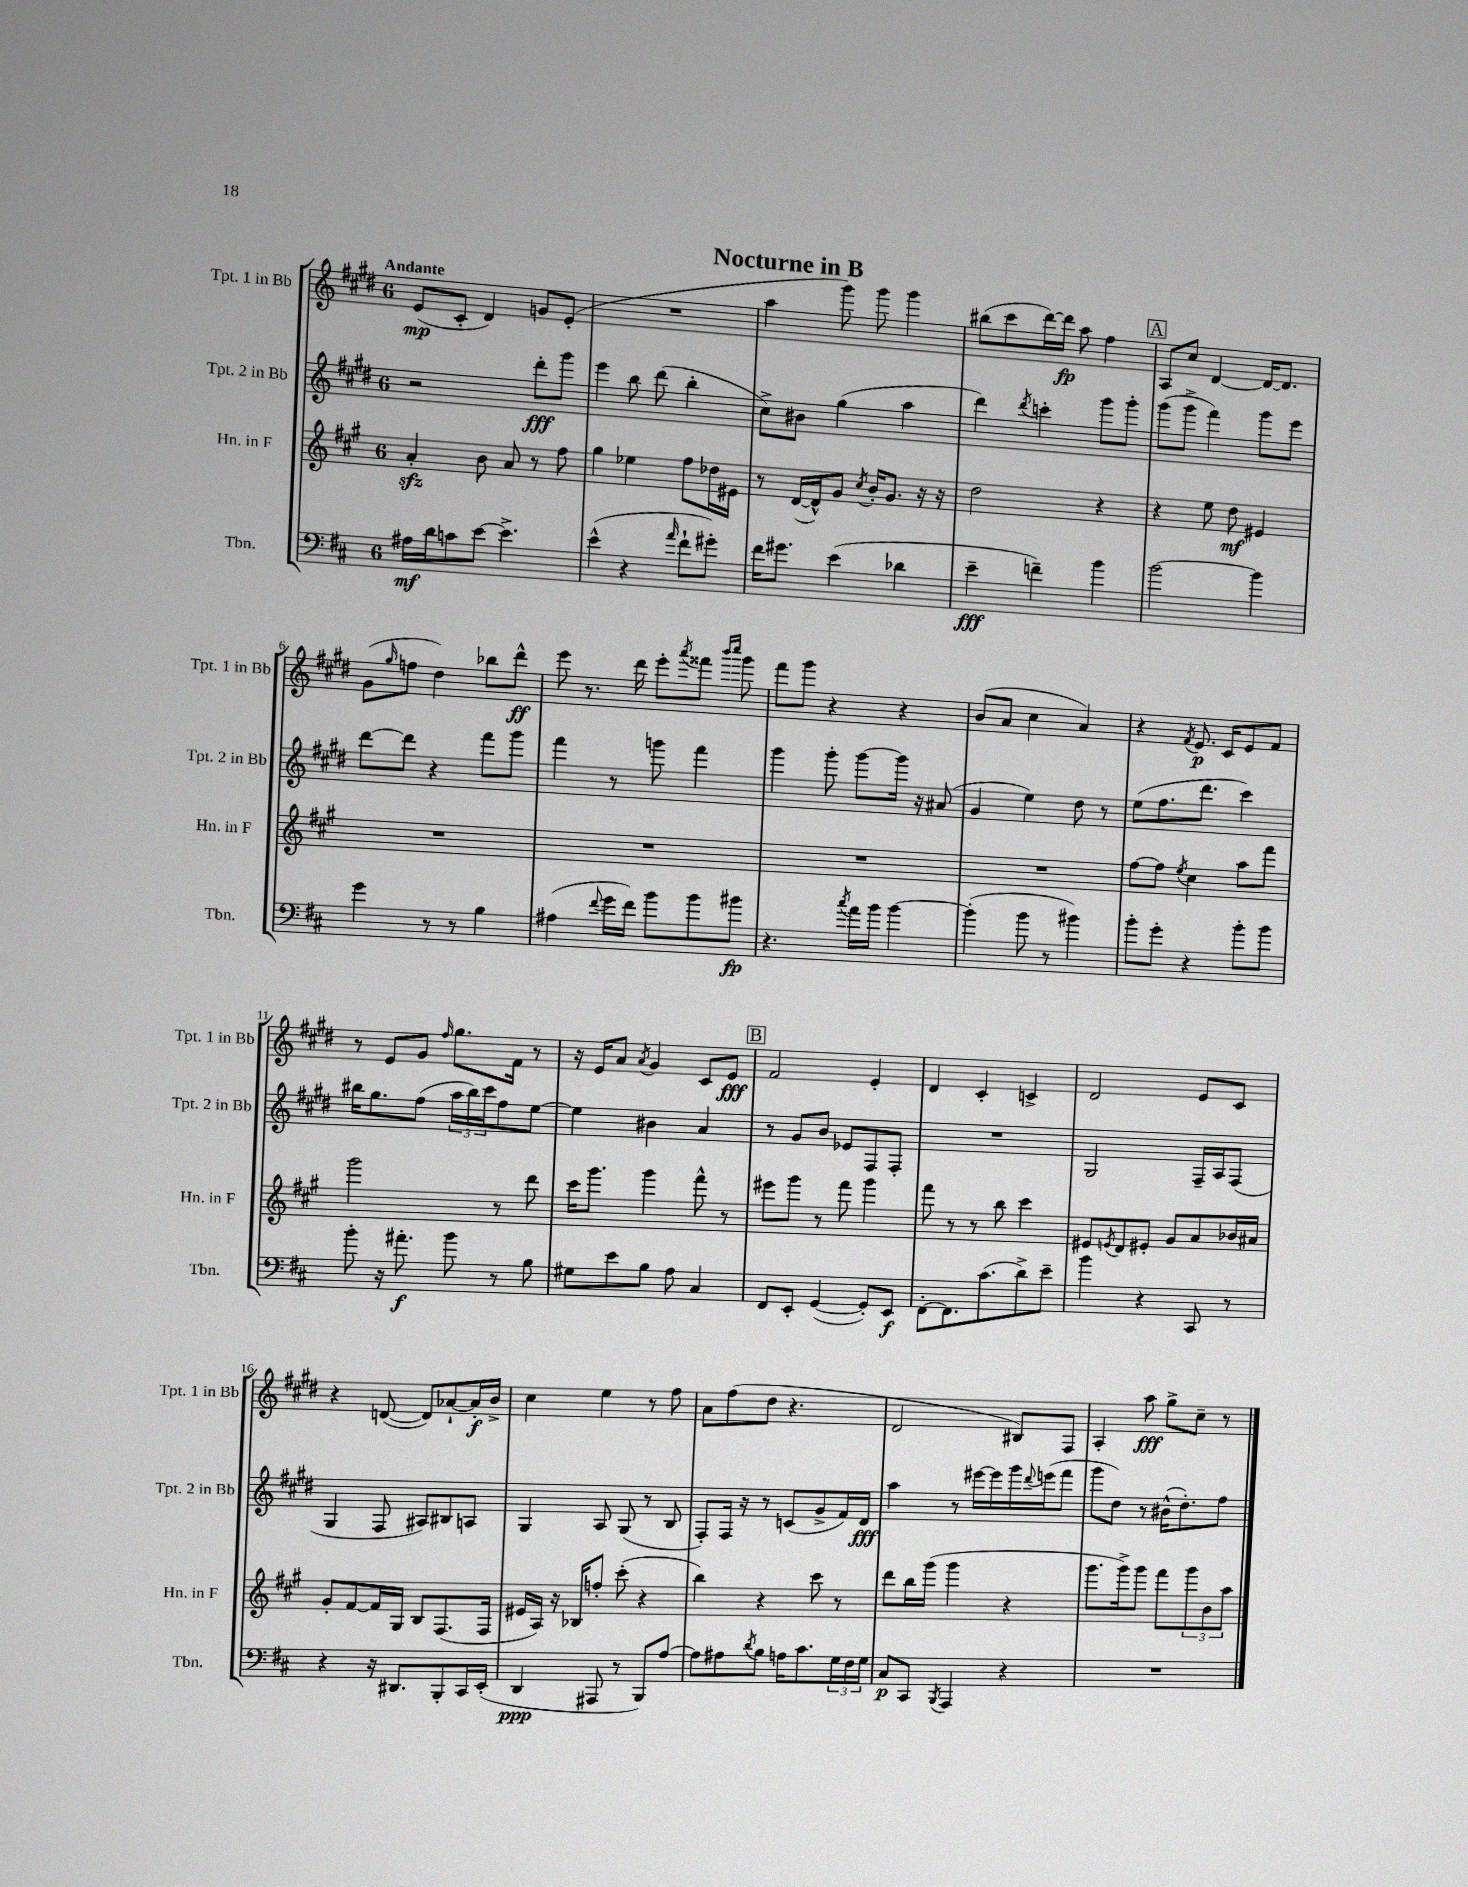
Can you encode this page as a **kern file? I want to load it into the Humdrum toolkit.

**kern	**dynam	**kern	**dynam	**kern	**dynam	**kern	**dynam
*part4	*part4	*part3	*part3	*part2	*part2	*part1	*part1
*staff4	*staff4	*staff3	*staff3	*staff2	*staff2	*staff1	*staff1
*I"Tbn.	*	*I"Hn. in F	*	*I"Tpt. 2 in Bb	*	*I"Tpt. 1 in Bb	*
*I'Tbn.	*	*I'Hn. in F	*	*I'Tpt. 2 in Bb	*	*I'Tpt. 1 in Bb	*
*clefF4	*	*clefG2	*	*clefG2	*	*clefG2	*
*k[f#c#]	*	*k[f#c#g#]	*	*k[f#c#g#d#]	*	*k[f#c#g#d#]	*
*M6/8	*	*M6/8	*	*M6/8	*	*M6/8	*
=1	=1	=1	=1	=1	=1	=1	=1
!	!	!	!	!	!	!LO:TX:a:B:t=Andante	!
16A#X\LL	mf	4azz'/	.	2r	.	(8e/L	mp
16d\J	.	.	.	.	.	.	.
8cn\	.	.	.	.	.	8c#'/J	.
[8e\J	.	8b\	.	.	.	4d#/)	.
4.e^\]	.	8a/	.	.	.	.	.
.	.	8r	.	8ddd#'\L	fff	8gn/L	.
.	.	8ff#\	.	8ggg#\J	.	(8e'/J	.
=2	=2	=2	=2	=2	=2	=2	=2
(4e^^\	.	4gg#\	.	4eee\	.	2.r	.
4r	.	4ee-X\	.	8bb\	.	.	.
.	.	.	.	(8ddd#\	.	.	.
16qqa/	.	.	.	.	.	.	.
8f#`\L	.	8ff#\L	.	4bb'\	.	.	.
8g#X'\J)	.	16dd-X\L	.	.	.	.	.
.	.	16e#X\JJ	.	.	.	.	.
=3	=3	=3	=3	=3	=3	=3	=3
16f#\KL	.	8r	.	8cc#^\L)	.	4aa\	.
8.g#X\J	.	.	.	.	.	.	.
.	.	([16d/LL	.	8b#X\J	.	.	.
.	.	16d^^/J])	.	.	.	.	.
(4e\	.	8g#/J	.	(4gg#\	.	8ggg#\)	.
.	.	8qcc#/	.	.	.	.	.
.	.	16b'/KL	.	.	.	8ggg#\	.
.	.	8.g#/J	.	.	.	.	.
4d-X\	.	.	.	4aa\	.	4ggg#\	.
.	.	16r	.	.	.	.	.
.	.	16r	.	.	.	.	.
=4	=4	=4	=4	=4	=4	=4	=4
4e~\	fff	2dd\	.	4ddd#\)	.	(8bb#X\L	.
.	.	.	.	.	.	8ccc#\	.
.	.	.	.	8qddd#/	.	.	.
4fn~\)	.	.	.	4cccn'\	.	[16ddd#\L)	.
.	.	.	.	.	.	16ddd#\JJ]	fp
.	.	.	.	.	.	8aa\	.
4b\	.	4r	.	8ggg#\L	.	4ff#\	.
.	.	.	.	8ggg#'\J	.	.	.
!!LO:REH:place=s1:t=A
=5	=5	=5	=5	=5	=5	=5	=5
[2b\	.	4r	.	(8ggg#\L	.	8A/L	.
.	.	.	.	8ggg#^\J	.	8cc#/J	.
.	.	8ee\	.	4fff#\)	.	[4d#/	.
.	.	8dd\	mf	.	.	.	.
4b\]	.	4e#X/	.	8ggg#\L	.	16d#/KL_	.
.	.	.	.	.	.	8.d#/J]	.
.	.	.	.	8eee\J	.	.	.
!!LO:LB:g=z
=6	=6	=6	=6	=6	=6	=6	=6
4g\	.	2.r	.	[8ddd#\L	.	(8g#\L	.
.	.	.	.	.	.	16qqgg#/	.
.	.	.	.	8ddd#\J]	.	8ffn\J	.
8r	.	.	.	4r	.	4dd#\)	.
8r	.	.	.	.	.	.	.
4B\	.	.	.	8fff#\L	.	8bb-X\L	.
.	.	.	.	8ggg#\J	.	8ddd#^^\J	ff
=7	=7	=7	=7	=7	=7	=7	=7
(4A#X\	.	2.r	.	4fff#\	.	8eee\	.
.	.	.	.	.	.	8.r	.
8qqf#/	.	.	.	.	.	.	.
16g\LL	.	.	.	8r	.	.	.
16f#\JJ)	.	.	.	.	.	16ddd#\	.
8b\L	.	.	.	8gggn\	.	8eee'\L	.
.	.	.	.	.	.	8qaaa/	.
8b\	.	.	.	4fff#\	.	8fff##X\J	.
.	.	.	.	.	.	16qqbbb/LL	.
.	.	.	.	.	.	16qqcccc#/JJ	.
8b#X\J	fp	.	.	.	.	8ggg#\	.
=8	=8	=8	=8	=8	=8	=8	=8
4.r	.	2.r	.	4ggg#\	.	8fff#\L	.
.	.	.	.	.	.	8ggg#\J	.
.	.	.	.	8ggg#'\	.	4r	.
8qcc#/	.	.	.	.	.	.	.
16a\LL	.	.	.	[8ggg#\L	.	.	.
16b\JJ	.	.	.	.	.	.	.
[4b\	.	.	.	16ggg#\Jk]	.	4r	.
.	.	.	.	16r	.	.	.
.	.	.	.	(8a#X/	.	.	.
=9	=9	=9	=9	=9	=9	=9	=9
(4b'\]	.	2.r	.	4g#/	.	(8b/L	.
.	.	.	.	.	.	8a/J	.
8b\	.	.	.	4ee\)	.	4cc#\	.
8r	.	.	.	.	.	.	.
4b#X\)	.	.	.	8dd#\	.	4a/)	.
.	.	.	.	8r	.	.	.
=10	=10	=10	=10	=10	=10	=10	=10
8b'\L	.	[8ff#\L	.	(8ee\L	.	4r	.
8g'\J	.	8ff#\J]	.	8.ff#\	.	.	.
.	.	8qee/	.	.	.	8qf#/	.
4r	.	4cc#\	.	.	.	8.e/	p
.	.	.	.	8.ddd#\J	.	.	.
.	.	.	.	.	.	16c#/KL	.
8b'\L	.	8aa\L	.	4ccc#\)	.	8e/	.
8b\J	.	8fff#\J	.	.	.	8f#/J	.
!!LO:LB:g=z
=11	=11	=11	=11	=11	=11	=11	=11
8b'\	.	2ggg#\	.	16bb#X\KL	.	8r	.
.	.	.	.	8.gg#\	.	.	.
16r	.	.	.	.	.	8e/L	.
8.a#X'\	f	.	.	.	.	.	.
.	.	.	.	(8ff#\J	.	8g#/J	.
.	.	.	.	.	.	16qqff#/	.
8b\	.	.	.	24aa\LL	.	8.gg#\L	.
.	.	.	.	24bb#\)	.	.	.
.	.	.	.	24ccc#\J	.	.	.
8r	.	8r	.	8ff#\	.	.	.
.	.	.	.	.	.	16f#\Jk	.
8B\	.	8ddd\	.	[8ee\J	.	8r	.
=12	=12	=12	=12	=12	=12	=12	=12
8G#X\L	.	16ccc#\KL	.	4ee\]	.	16r	.
.	.	8.ggg#\J	.	.	.	16e/KL	.
8e\	.	.	.	.	.	8a/J	.
.	.	.	.	.	.	8qa/	.
8B\J	.	4ggg#\	.	4b#X\	.	4g#/	.
8A\	.	.	.	.	.	.	.
4C#/	.	8fff#^^\	.	4a/	.	8c#/L	.
.	.	8r	.	.	.	8e/J	fff
!!LO:REH:place=s1:t=B
=13	=13	=13	=13	=13	=13	=13	=13
8FF#/L	.	8eee#X\L	.	8r	.	2f#/	.
8EE'/J	.	8ggg#\J	.	8g#/L	.	.	.
([4GG/	.	8r	.	8b/J	.	.	.
.	.	8fff#\	.	8e-X/L	.	.	.
8GG'/L])	.	4ggg#\	.	8F#/	.	4e'/	.
8EE/J	f	.	.	8F#'/J	.	.	.
=14	=14	=14	=14	=14	=14	=14	=14
[8FF#'\L	.	8fff#\	.	2.r	.	4d#/	.
8.FF#\]	.	8r	.	.	.	.	.
.	.	8r	.	.	.	4c#'/	.
(8.c#\	.	.	.	.	.	.	.
.	.	8bb\	.	.	.	.	.
8d^\)	.	4ccc#\	.	.	.	4cn^/	.
8e~\J	.	.	.	.	.	.	.
=15	=15	=15	=15	=15	=15	=15	=15
4b\	.	8e#X/L	.	2G#/	.	2d#/	.
.	.	8qen/	.	.	.	.	.
.	.	8d/	.	.	.	.	.
4r	.	8e#X'/J	.	.	.	.	.
.	.	8g#/L	.	.	.	.	.
8CC#/	.	8a/	.	16F#~/LL	.	8e/L	.
.	.	.	.	16A/J	.	.	.
8r	.	16b-X/L	.	(8F#/J	.	8c#/J	.
.	.	16a#X/JJ	.	.	.	.	.
!!LO:LB:g=z
=16	=16	=16	=16	=16	=16	=16	=16
4r	.	8g#'/L	.	4G#/	.	4r	.
.	.	[8f#/	.	.	.	.	.
16r	.	16f#/L]	.	8F#/	.	([8dn/	.
8.DD#X/L	.	16G#/JJ	.	.	.	.	.
.	.	8B/L	.	8A#X/L)	.	8d/L])	.
8BBB'/	.	(8.F#/	.	8B#X/	.	[8a-X`/	.
16CC#/L	.	.	.	8An/J	.	16a-'/L]	f
(16EE'/JJ	.	16F#/Jk	.	.	.	16b^/JJ	.
=17	=17	=17	=17	=17	=17	=17	=17
4DD/	ppp	16e#X/LL	.	4G#/	.	4cc#\	.
.	.	16A/JJ)	.	.	.	.	.
.	.	16r	.	.	.	.	.
.	.	16B-X/KL	.	.	.	.	.
8AAA#X/	.	8ffn'/J	.	8A/	.	4ee\	.
8r	.	(8ccc#'\	.	(8G#/	.	.	.
8BBB/L)	.	4r	.	8r	.	8r	.
[8A/J	.	.	.	8B/	.	8ff#\	.
=18	=18	=18	=18	=18	=18	=18	=18
8A\L]	.	4bb\)	.	8F#'/L)	.	8a\L	.
8A#X\	.	.	.	16F#/Jk	.	(8ff#\	.
.	.	.	.	16r	.	.	.
8qd/	.	.	.	.	.	.	.
8B\J	.	4r	.	8r	.	8dd#\J	.
16An\KL	.	.	.	(8cn/L	.	4.r	.
8.c#\	.	.	.	.	.	.	.
.	.	8ccc#\	.	8g#^/	.	.	.
24G\L	.	8r	.	16f#/L)	.	.	.
24F#\	.	.	.	.	.	.	.
.	.	.	.	16d#/JJ	fff	.	.
24G\JJ	.	.	.	.	.	.	.
=19	=19	=19	=19	=19	=19	=19	=19
8C#/L	p	8ddd\L	.	4aa\	.	2d#/	.
8CC#/J	.	16bb\L	.	.	.	.	.
.	.	(16ggg#\JJ	.	.	.	.	.
8qBBB/	.	.	.	.	.	.	.
4AAA/	.	4ggg#\	.	8r	.	.	.
.	.	.	.	[16eee#X\LL	.	.	.
.	.	.	.	16eee#\]	.	.	.
4r	.	4r	.	16ggg#\	.	8B#X/L)	.
.	.	.	.	8qqddd#/	.	.	.
.	.	.	.	(16eeen\J	.	.	.
.	.	.	.	8fff#\J	.	8F#/J	.
=20	=20	=20	=20	=20	=20	=20	=20
2.r	.	8.ggg#\L	.	8ggg#\L	.	4A'/	.
.	.	.	.	8dd#\J)	.	.	.
.	.	16ggg#^\k)	.	.	.	.	.
.	.	8ggg#\J	.	8r	.	8aa\	fff
.	.	8fff#\L	.	(16b#X^^\KL	.	8gg#^\L	.
.	.	.	.	8.dd#'\)	.	.	.
.	.	12ggg#\	.	.	.	8cc#~\J	.
.	.	12b\	.	.	.	.	.
.	.	.	.	8ff#\J	.	8r	.
.	.	12aa\J	.	.	.	.	.
==	==	==	==	==	==	==	==
*-	*-	*-	*-	*-	*-	*-	*-
